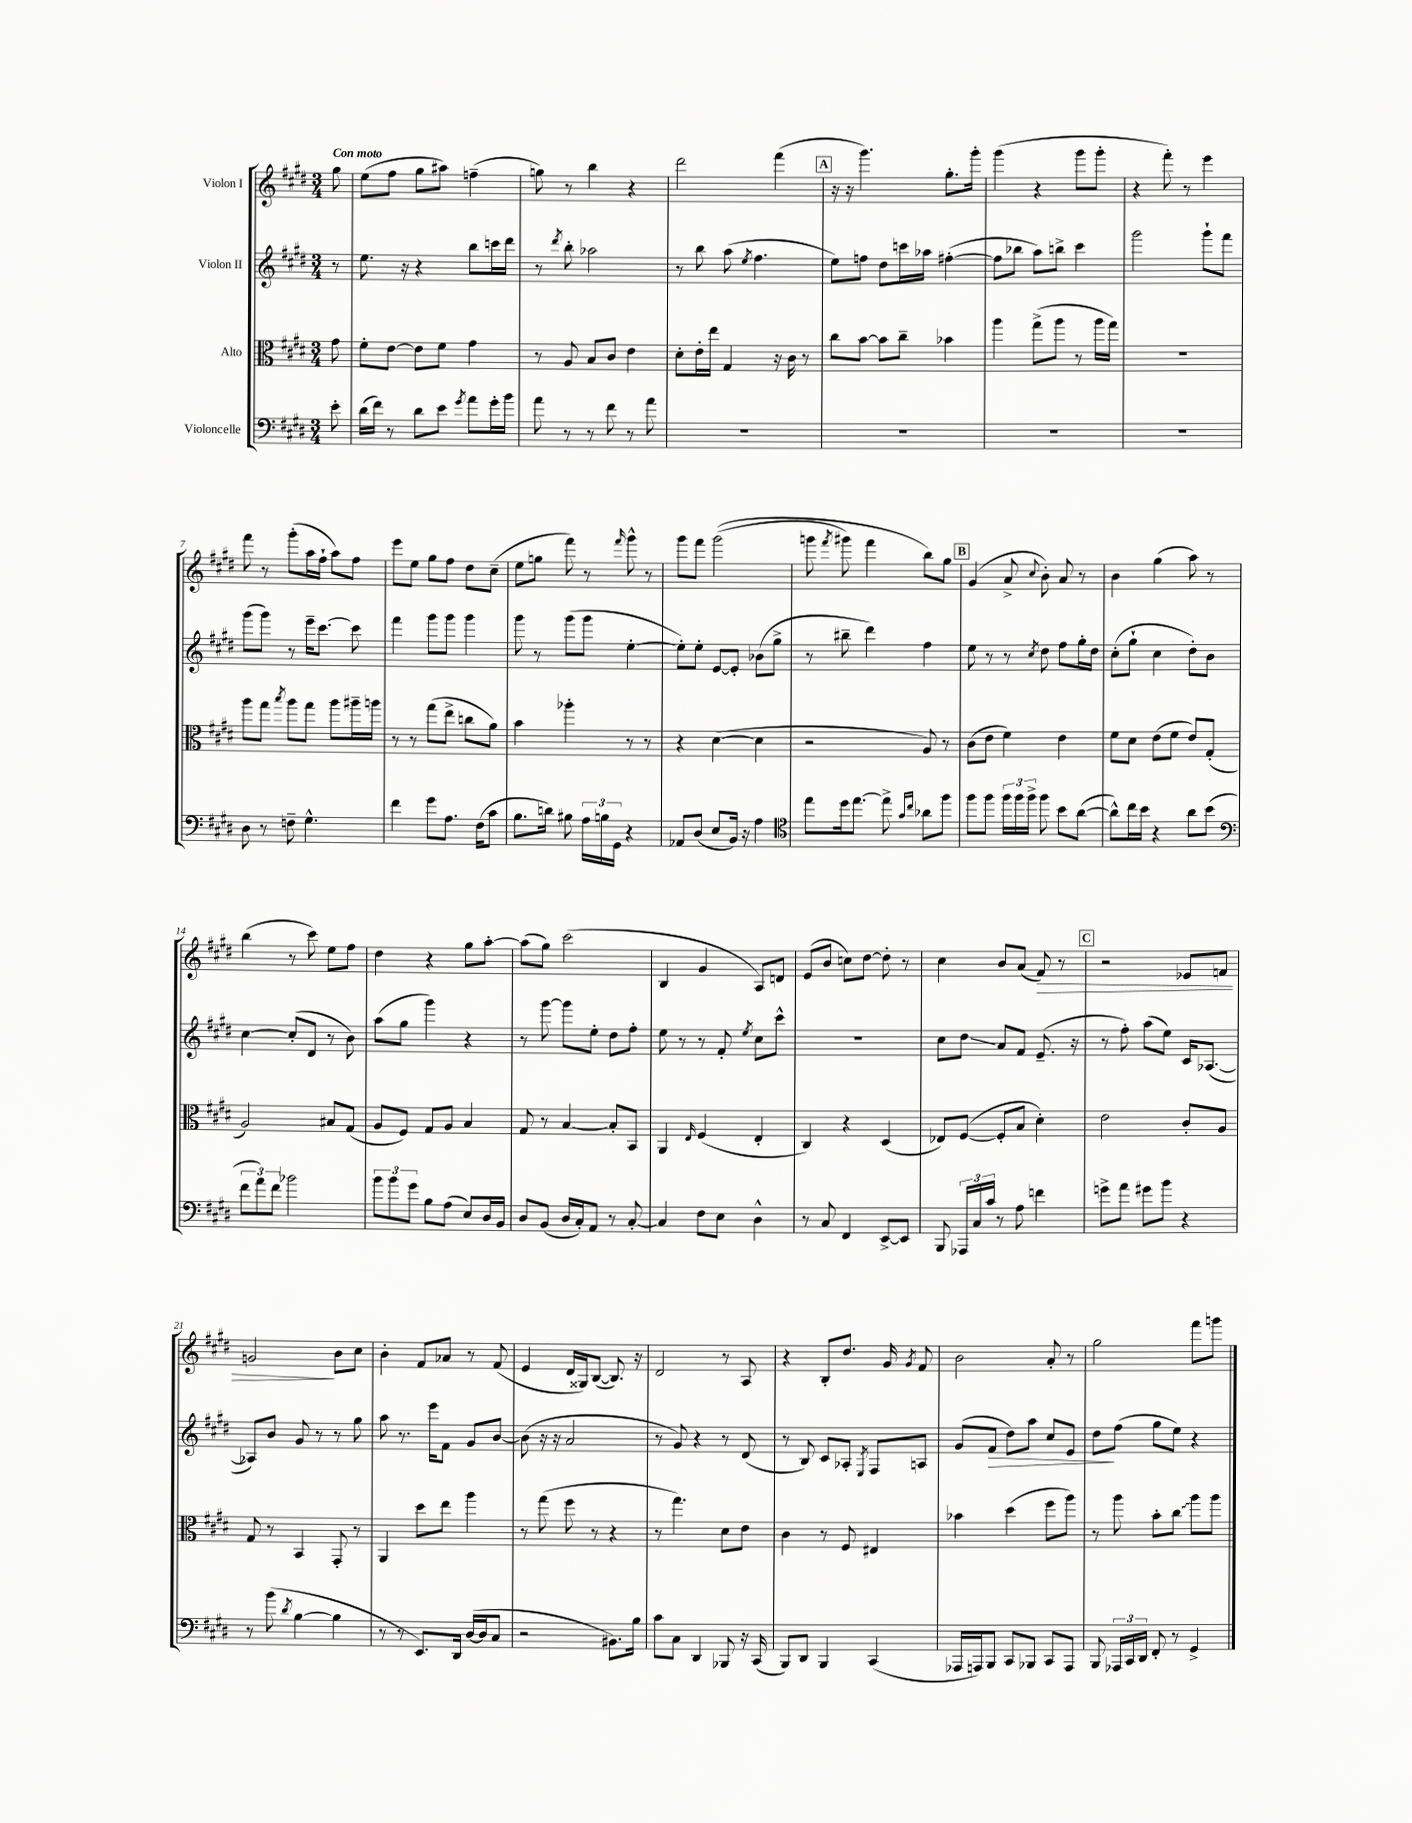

**kern	**kern	**kern	**kern
*staff4	*staff3	*staff2	*staff1
*clefF4	*clefC3	*clefG2	*clefG2
*k[f#c#g#d#]	*k[f#c#g#d#]	*k[f#c#g#d#]	*k[f#c#g#d#]
*M3/4	*M3/4	*M3/4	*M3/4
8e'\	8g#\	8r	8gg#\
=	=	=	=
(16d#\LL	8f#'\L	8.ee\	(8ee\L
16f#\JJ)	.	.	.
8r	[8e\J	.	8ff#\J
.	.	16r	.
8d#\L	8e\]L	4r	8gg#\L
8e\J	8f#\J	.	8aa#\J)
8qg#/	.	.	.
8a\L	4g#\	8bb\L	(4ff~\
16g#'\L	.	16ccc\L	.
16b\JJ	.	16ddd#\JJ	.
=	=	=	=
8a\	8r	8r	8gg\)
.	.	8qddd#/	.
8r	8A/	8bb'\	8r
8r	8B/L	2aa-\	4bb\
8f#\	8c#/J	.	.
8r	4e\	.	4r
8a\	.	.	.
=	=	=	=
2.r	8d#'\L	8r	2ddd#\
.	16e'\L	8bb\	.
.	16ee\JJ	.	.
.	4G#/	(8aa\	.
.	.	8qee/	.
.	.	4.ff#\	.
.	16r	.	(4fff#\
.	16c#\	.	.
.	8r	.	.
=	=	=	=
2.r	8cc#\L	8ee\L)	16r
.	.	.	16r
.	[8b\J	8ff\J	4.ggg#\)
.	8b\]L	8dd#\L	.
.	8cc#~\J	16ccc\L	.
.	.	16aa-\JJ	.
.	4b-\	([4ff#'\	8.gg#'\L
.	.	.	16ggg#'\Jk
=	=	=	=
2.r	4aa\	8ff#\]L	(4ggg#\
.	.	8bb-\J	.
.	(8gg#^\L	8aa\L)	4r
.	8aa\J	8bb^\J	.
.	8r	4ccc#\	8ggg#\L
.	16aa\LL	.	8ggg#'\J
.	16gg#\JJ)	.	.
=	=	=	=
2.r	2.r	2ggg#\	4r
.	.	.	8fff#'\)
.	.	.	8r
.	.	8ggg#`\L	4eee\
.	.	8fff#\J	.
=	=	=	=
8D#\	8aa\L	(8ggg#\L	8fff#\
8r	8gg#\J	8ggg#\J)	8r
.	8qbb/	.	.
8F~\	8aa\L	8r	(8ggg#'\L
4.G#^^\	8gg#\J	16eee~\LK	16aa\L
.	.	[8.ccc#\J	16ff#`\JJ
.	8aa\L	.	8aa\L)
.	16aa#~\L	8ccc#\]	8ff#\J
.	16aa\JJ	.	.
=	=	=	=
4f#\	8r	4fff#\	8eee\L
.	8r	.	8ee\J
8g#\L	(8gg#\L	8ggg#\L	8gg#\L
8.A\J	8ee^\J	8ggg#\J	8ff#\J
.	8cc\L	4ggg#\	8dd#\L
(16F#\LK	.	.	.
8c#\J	8a\J)	.	(8cc#~\J
=	=	=	=
8.B\L	4b\	8ggg#\	8ee\L
.	.	8r	8gg\J
16d\Jk)	.	.	.
8B#\	4aa-'\	(8ggg#\L	8fff#\)
24A\LL	.	8ggg#\J	8r
24B\	.	.	.
24GG#\JJ	.	.	.
.	.	.	16qqfff#/
4r	8r	[4ee'\	8ggg#^^\
.	8r	.	8r
=	=	=	=
8AA-/L	4r	8ee'\]L)	8ggg#\L
(8D#/J	.	8ee'\J	8fff#\J
8E/L	([4d#\	[8e/L	&((2ggg#\
16BB/Jk)	.	8e'/]J	.
16r	.	.	.
4A\	4d#\]	(8b-\L	.
.	.	8gg#^\J	.
=	=	=	=
*clefC4	*	*	*
8ee\L	2r	8r	8ggg\
.	.	.	8qfff#/
16dd#\k	.	8bb#~\	8ggg#\)
[8.ee\J	.	.	.
.	.	4ddd#\)	4fff#\
8ee^\]	.	.	.
16qqg#/LL	.	.	.
16qqcc#/JJ	.	.	.
8a-\L	8A/)	4ff#\	8bb\L&)
8ff#\J	8r	.	8gg#\J
=	=	=	=
8ff#\L	(8c#\L	8ee\	(4g#/
8ff#\J	8e\J	8r	.
24ff#\LL	4f#\)	8r	8a^/
24ff#\	.	.	.
24ff#^\JJ	.	.	.
.	.	8qcc#/	8qqcc#/
8ff#\	.	8dd#\	8b'\)
8b\L	4e\	8ff#\L	8a/
([8a\J	.	16gg#'\L	8r
.	.	16dd#\JJ	.
=	=	=	=
8a^^\]L)	8f#\L	(8cc#'\L	4b\
16cc#\L	8d#\J	8gg#`\J	.
16b\JJ	.	.	.
4r	(8e\L	4cc#\	(4gg#\
.	8f#\J	.	.
8a\L	8e/L)	8dd#'\L)	8aa\)
(8b\J	(8G#'/J	8b\J	8r
=	=	=	=
*clefF4	*	*	*
12f#\L	2A/)	[4cc#\	(4bb\
12a\)	.	.	.
12f#\J	.	.	.
2b-\	.	(8cc#'/]L	8r
.	.	8d#/J	8ccc#\)
.	8B#/L	8r	8ee\L
.	(8G#/J	8b\)	8ff#\J
=	=	=	=
12b\L	8A/L	(8aa\L	4dd#\
12b\	.	.	.
.	8F#/J)	8gg#\J	.
12g#\J	.	.	.
8B\L	8G#/L	4ggg#\)	4r
(8A\J	8A/J	.	.
8E/L)	4B/	4r	8gg#\L
16D#/L	.	.	[8aa'\J
16BB/JJ	.	.	.
=	=	=	=
8D#/L	8G#/	8r	(8aa\]L
(8BB/J	8r	[8ggg#\	8gg#\J)
16D#/LL	[4B/	8ggg#\]L	(2ccc#\
16C#'/J)	.	.	.
8AA/J	.	8ee'\J	.
8r	8B'/]L	8dd#\L	.
[8C#'/	8BB/J	8ff#'\J	.
=	=	=	=
4C#/]	4AA/	8ee\	4B/
.	.	8r	.
.	16qqE/	.	.
8F#\L	(4F#/	8r	4g#/
8E\J	.	8f#'/	.
.	.	8qee/	.
4D#^^\	4E'/	8cc#\L	8A/L)
.	.	8ccc#^^\J	8d/J
=	=	=	=
8r	4C#/)	2.r	(8e/L
8C#/	.	.	8b/J
4FF#/	4r	.	8cc\L)
.	.	.	[8dd#\J
[8EE^/L	(4D#/	.	8dd#'\]
8EE/]J	.	.	8r
=	=	=	=
8BBB/	8E-/L)	8cc#\L	4cc#\
24AAA-/LL	([8F#/J	8dd#\J	.
24C#/	.	.	.
24c#/JJ	.	.	.
8r	8F#'/]L	8a/L	8b/L
8A\	8B/J	8f#/J	(8a/J
4f\	4d#'\)	(8.e~/	8f#/)
.	.	.	8r
.	.	16r	.
=	=	=	=
8g^\L	2e\	8r	2r
8a\J	.	8ff#'\)	.
8g#\L	.	(8aa\L	.
8b\J	.	8ee\J)	.
4r	8c#'/L	16c#/LK	8e-/L
.	.	([8.A-/J	.
.	8A/J	.	8f/J
=	=	=	=
8r	8G#/	8A-/]L)	2g/
(8b\	8r	8b/J	.
8qd#/	.	.	.
[4B\	4BB/	8g#/	.
.	.	8r	.
4B\]	8GG#'/	8r	8b\L
.	8r	8gg#\	8cc#\J
=	=	=	=
8r	4AA/	8aa\	4b'\
8r	.	8.r	.
8.EE/L)	8dd#\L	.	8f#/L
.	.	16eee\LK	.
.	8ee\J	8f#\J	8a-/J
16DD#/Jk	.	.	.
([16D#/LL	4aa\	8g#/L	8r
16D#/]J	.	.	.
8C#/J	.	[8b/J	(8f#/
=	=	=	=
2r	8r	(8b\]	4e/
.	(8gg#\	16r	.
.	.	16r	.
.	8ff#\	2a/	16d#/LL
.	.	.	16G##/J)
.	8r	.	([8B/J
8.BB#\L)	4r	.	8.B/])
16B\Jk	.	.	16r
=	=	=	=
8c#\L	8r	8r	2d#/
8C#\J	4.gg#\)	8g#/)	.
4DD#/	.	4r	.
8BBB-/	8d#\L	8r	8r
16r	8e\J	(8d#/	8A/
(16CC#/	.	.	.
=	=	=	=
8BBB/L)	4c#\	8r	4r
8DD#/J	.	8B/)	.
4BBB/	8r	8c#/L	8B'/L
.	8F#/	8A-'/J	8.dd#/J
.	.	8qE/	.
(4CC#/	4E#/	8F#/L	.
.	.	.	16g#/
.	.	.	8qg#/
.	.	8A/J	8f#/
=	=	=	=
16AAA-/LL	4b-\	(8g#/L	2b\
16AAA/J)	.	.	.
8BBB/J	.	8f#/J	.
8CC#/L	(4dd#\	8dd#\L)	.
8BBB-/J	.	8aa\J	.
8CC#/L	8ff#\L	8cc#/L	8a'/
8AAA/J	8aa\J)	8e/J	8r
=	=	=	=
8BBB/	8r	8dd#\L	2gg#\
24AAA-/LL	8aa\	(8ff#\J	.
24CC#/	.	.	.
24DD#/JJ	.	.	.
8FF#'/	8b'\L	8gg#\L	.
8r	8cc#\J	8ee\J)	.
4GG#^/	8aa\L	4r	8fff#\L
.	8aa\J	.	8ggg\J
==	==	==	==
*-	*-	*-	*-
